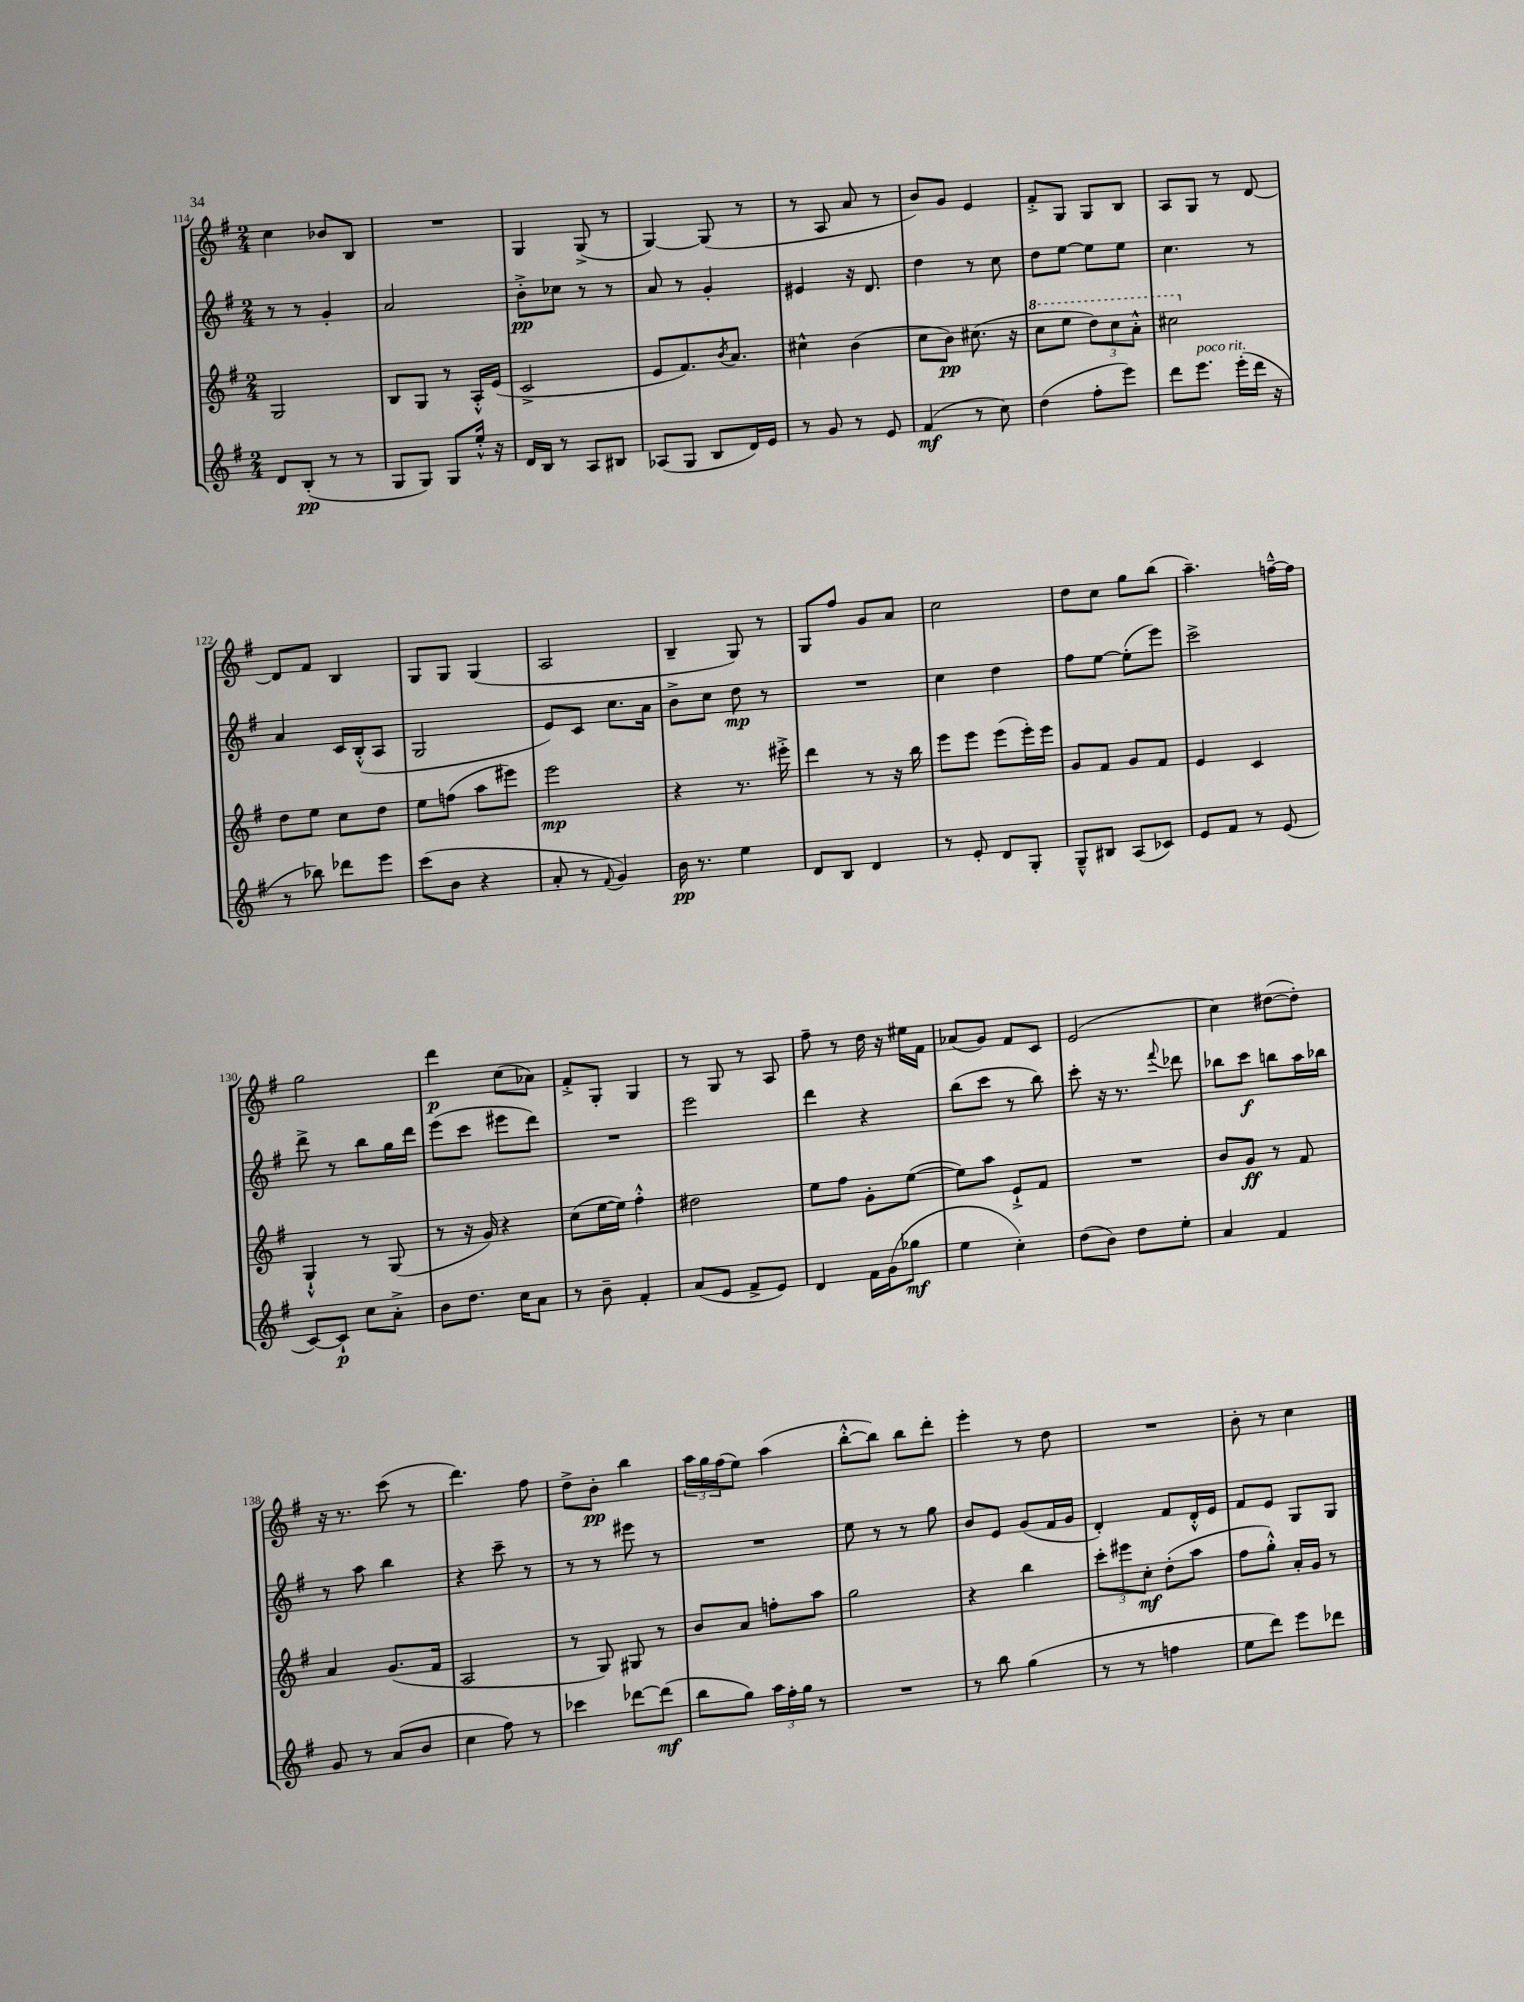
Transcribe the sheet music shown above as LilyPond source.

<<
\new StaffGroup <<
\new Staff = "s0" {
    \clef treble \key g \major \numericTimeSignature \time 2/4
    c''4 bes'8 b8 |
    R2 |
    g4 g8->( r8 |
    g4~) g8( r8 |
    r8 a8 a'8 r8 |
    b'8) g'8 e'4 |
    fis'8-.-> g8 g8 b8 |
    a8 g8 r8 d'8~ |
    d'8 fis'8 b4 |
    g8 g8 g4( |
    a2 |
    b4-- g8) r8 |
    g8 fis''8 g'8 a'8 |
    c''2 |
    d''8 c''8 g''8 b''8( |
    a''4.--) f''16~---^ f''16 |
    g''2 |
    d'''4\p c''8( aes'8) |
    fis'8-.-> g8-. g4 |
    r8 g8 r8 a8 |
    fis''8-- r8 d''16 r16 eis''16 fis'16 |
    aes'8( g'8) fis'8 c'8 |
    e'2( |
    c''4) dis''8~( dis''8-.) |
    r16 r8. c'''8( r8 |
    d'''4.) fis''8 |
    d''8-> b'8-.\pp b''4 |
    \tuplet 3/2 { a''16 g''16 fis''16( } e''8) a''4( |
    b''8~-.-^ b''8) b''8 d'''8-. |
    e'''4-. r8 d''8 |
    R2 |
    b'8-. r8 c''4 \bar "|." |
}
\new Staff = "s1" {
    \clef treble \key g \major \numericTimeSignature \time 2/4
    r8 r8 g'4-. |
    a'2 |
    b'8-.->\pp ces''8 r8 r8 |
    a'8 r8 g'4-. |
    eis'4 r16 d'8. |
    d''4 r8 c''8 |
    d''8 e''8~ e''8 e''8 |
    c''4. r8 |
    a'4 c'16 b16-.-^( a8 |
    g2 |
    e'8) c'8 c''8. a'16 |
    b'8-> c''8 d''8\mp r8 |
    R2 |
    c''4 d''4 |
    fis''8 e''8~ e''8-.( e'''8) |
    c'''2-> |
    d'''8-> r8 b''8 g''16 d'''16 |
    e'''8( c'''8 eis'''8 d'''8) |
    R2 |
    e'''2 |
    d'''4 r4 |
    b''8( c'''8 r8 b''8) |
    c'''8-. r16 r8. \appoggiatura { fis'''8 } des'''8 |
    bes''8 c'''8\f b''8 a''16 bes''16 |
    r8 a''8 b''4 |
    r4 c'''8-- r8 |
    r8 r8 eis'''8 r8 |
    R2 |
    e''8 r8 r8 g''8 |
    b'8 e'8 g'8( fis'16 g'16 |
    d'4-.) fis'8 d'16-.-^ e'16 |
    fis'8 e'8 g8 g8 \bar "|." |
}
\new Staff = "s2" {
    \clef treble \key g \major \numericTimeSignature \time 2/4
    g2 |
    b8 g8 r8 a16-.-^ e'16( |
    c'2-> |
    e'8 fis'8.) \acciaccatura { b'8 } a'8. |
    cis''4-^ b'4( |
    c''8 b'8\pp) cis''8.( r16 |
    \ottava #1 c'''8 e'''8 \tuplet 3/2 { d'''8) c'''8 a''8-.-^ } |
    cis'''2 \ottava #0 |
    d''8 e''8 c''8 d''8 |
    e''8 f''8( a''8 eis'''8) |
    e'''2\mp |
    r4 r8. eis'''16-.-> |
    d'''4 r8 r16 b''16 |
    e'''8 e'''8 e'''8( e'''16-.) e'''16 |
    g'8 fis'8 g'8 fis'8 |
    e'4 c'4 |
    g4-!-^ r8 g8( |
    r8 r16 g'16) r4 |
    c''8( e''16~ e''16) fis''4-.-^ |
    dis''2 |
    e''8 fis''8 g'8-. e''8~( |
    e''8) a''8 e'8-!-> fis'8 |
    R2 |
    b'8 g'8\ff r8 fis'8 |
    a'4 g'8.( fis'16 |
    a2 |
    r8 g8) gis8 r8 |
    b'8 a'8 f''8-. a''8 |
    g''2 |
    r4 b''4 |
    \tuplet 3/2 { c'''8-. eis'''8 c''8-.\mf } d''8-.( a''8 |
    fis''8 g''8-.-^) a'16-. g'16 r8 \bar "|." |
}
\new Staff = "s3" {
    \clef treble \key g \major \numericTimeSignature \time 2/4
    d'8 b8-.\pp( r8 r8 |
    g8 g8) g8 e''16-.-^ r16 |
    d'16 b16 r8 a8 bis8 |
    aes8( g8 b8 d'16) e'16 |
    r8 g'8 r8 e'8 |
    fis'4\mf( r8 c''8) |
    d''4( fis''8-. e'''8) |
    d'''8 e'''8.^\markup { \italic "poco rit." } e'''16-.( d'''16 r16 |
    r8 bes''8) des'''8 e'''8 |
    c'''8( b'8 r4 |
    a'8-. r8 \appoggiatura { fis'8 } g'4) |
    b'16\pp r8. e''4 |
    d'8 b8 d'4 |
    r8 e'8-. d'8 g8-. |
    g8---^ bis8 a8( ces'8) |
    e'8 fis'8 r8 e'8( |
    c'8~) c'8-!\p c''8 a'8-.-> |
    b'8 d''8. c''16 a'8 |
    r8 b'8-- fis'4-. |
    a'8( e'8 fis'8-> e'8) |
    d'4 fis'16 g'16( ges''8\mf |
    e''4 c''4-.) |
    d''8( b'8) d''8 e''8-. |
    a'4 fis'4 |
    g'8 r8 a'8( b'8 |
    c''4 fis''8) r8 |
    ces'''4 des'''8~ des'''8\mf( |
    b''8 g''8) \tuplet 3/2 { a''16 fis''16-. g''16 } r8 |
    R2 |
    r8 b''8 g''4( |
    r8 r8 f''4 |
    e''8 d'''8) e'''8 des'''8 \bar "|." |
}
>>
>>
\layout { \context { \Score currentBarNumber = #114 } }
